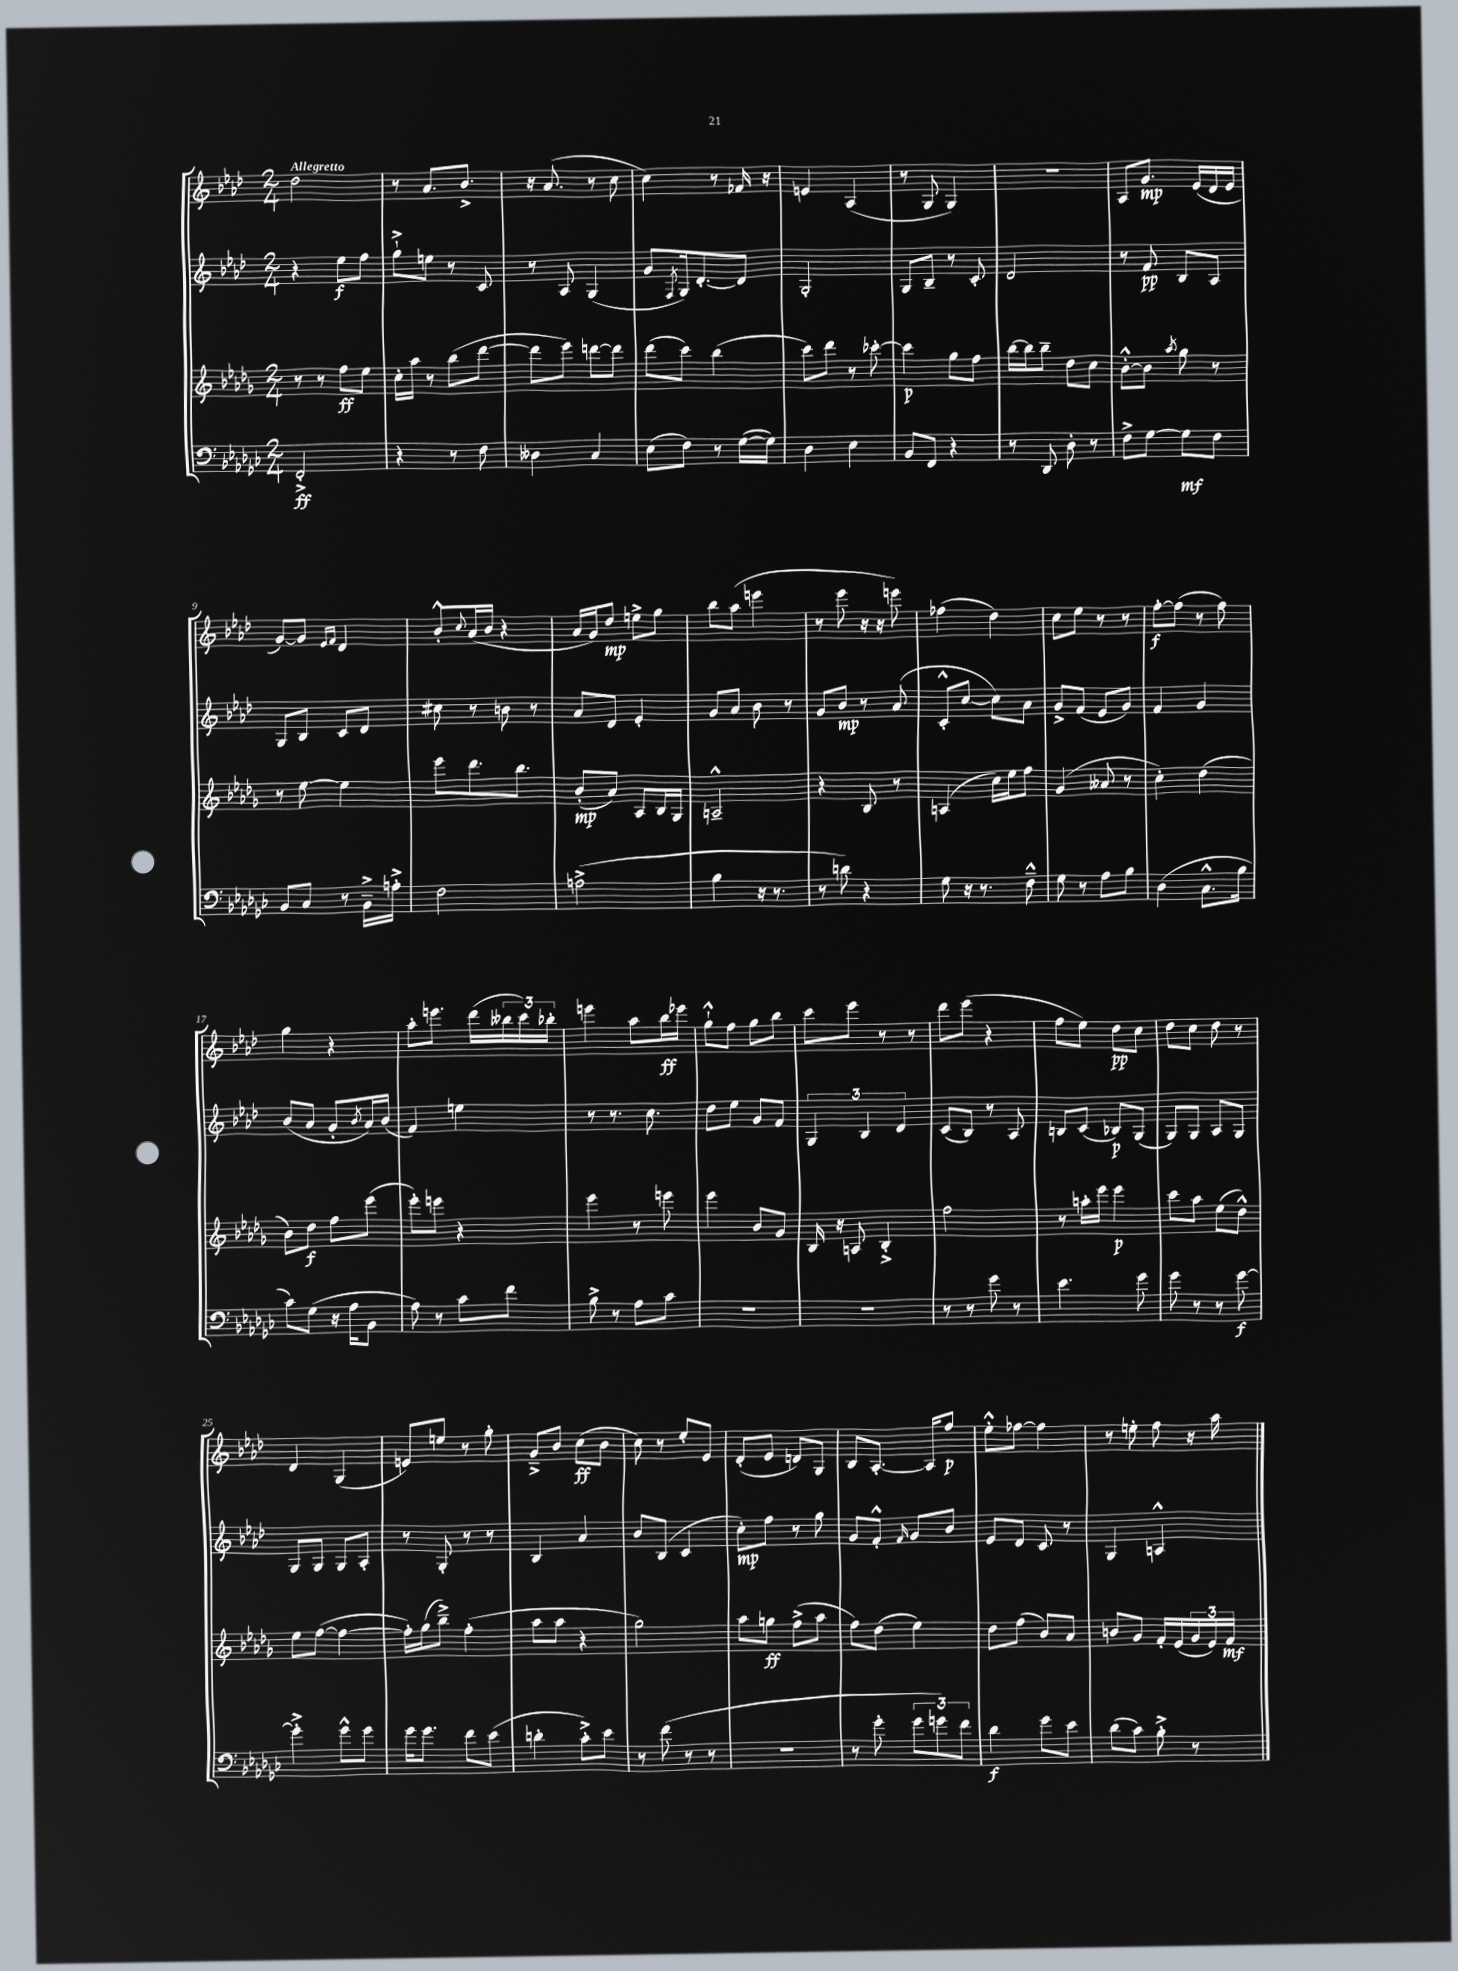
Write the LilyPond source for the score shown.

<<
\new StaffGroup <<
\new Staff = "s0" {
    \clef treble \key aes \major \numericTimeSignature \time 2/4 \tempo "Allegretto"
    des''2 |
    r8 aes'8. bes'8.-> |
    r16 aes'8.( r8 c''8 |
    c''4) r8 fes'16 r16 |
    e'4 aes4( |
    r8 g8 g4) |
    R2 |
    aes8 g'8.\mp ees'16( des'16 ees'16 |
    g'8~) g'8 \grace { ees'16 f'16 } des'4 |
    bes'8-.-^ \appoggiatura { c''8 } aes'16( bes'16 r4 |
    aes'16 g'16) des''8\mp e''8-> g''8 |
    bes''8 aes''8( e'''4 |
    r8 ees'''8 r16 r16 e'''8) |
    fes''4( des''4) |
    c''8 ees''8 r8 r8 |
    f''8~-.\f f''8( r8 f''8) |
    g''4 r4 |
    aes''8-. e'''8. des'''16( \tuplet 3/2 { beses''16 c'''16) bes''16-. } |
    e'''4 aes''8 bes''16\ff ees'''16 |
    g''8-!-^ f''8 g''8 bes''8 |
    c'''8 ees'''8 r8 r8 |
    des'''8 ees'''8( r4 |
    f''8 ees''8) des''8\pp c''8 |
    des''8 c''8 des''8 r8 |
    des'4 g4( |
    e'8) e''8 r8 g''8-. |
    g'8---> bes'8 c''8\ff( bes'8 |
    c''8) r8 ees''8-. ees'8 |
    des'8-.( ees'8 d'8) g8 |
    bes8 aes8.~-. aes16 f''8\p |
    ees''8-.-^ fes''8~ fes''4 |
    r8 e''8-. f''8 r16 aes''16 \bar "|." |
}
\new Staff = "s1" {
    \clef treble \key aes \major \numericTimeSignature \time 2/4
    r4 ees''8\f f''8 |
    g''8-!-> e''8 r8 c'8 |
    r8 aes8 g4( |
    g'8 \acciaccatura { f8 } g16) des'8.~-. des'8 |
    g2-. |
    g8 bes8-- r8 c'8-. |
    des'2 |
    r8 f'8\pp bes8 aes8 |
    g8 bes8 c'8 des'8 |
    cis''8 r8 b'8 r8 |
    aes'8 des'8 ees'4-. |
    g'8 aes'8 bes'8 r8 |
    g'8 bes'8\mp r8 aes'8( |
    c'8-.-^ c''8~ c''8) aes'8 |
    g'8-> f'8( ees'8 g'8) |
    f'4 g'4 |
    bes'8( aes'8 g'8-. \acciaccatura { bes'8 } aes'16) bes'16( |
    f'4) e''4 |
    r8 r8. c''8. |
    des''8 ees''8 g'8 f'8 |
    \tuplet 3/2 { g4 bes4 des'4 } |
    c'8( bes8) r8 aes8 |
    b8 c'8( bes8\p) g8( |
    g8) g8 aes8 g8 |
    g8 g8 g8 aes8-. |
    r8 g8-. r8 r8 |
    bes4 aes'4 |
    bes'8 bes8( c'4 |
    c''8-.\mp) f''8 r8 g''8 |
    g'8 f'8-.-^ \grace { f'16 } g'8 bes'8 |
    ees'8 des'8 c'8 r8 |
    g4 a4-^ \bar "|." |
}
\new Staff = "s2" {
    \clef treble \key des \major \numericTimeSignature \time 2/4
    r8 r8 f''8\ff ees''8 |
    c''16-. aes''16 r8 bes''8( des'''8~ |
    des'''8 ees'''8) d'''8~ d'''8 |
    des'''8( c'''8) bes''4( |
    c'''8) des'''8 r8 ces'''8~-. |
    ces'''4\p ges''8 f''8 |
    bes''16~ bes''16 bes''8-- des''8 c''8 |
    bes'8~-.-^ bes'8 \acciaccatura { aes''8 } ges''8 r8 |
    r8 ees''8~ ees''4 |
    ees'''8 des'''8. bes''8. |
    bes'8-.\mp( aes'8) aes8 bes16 ges16 |
    a2---^ |
    r4 bes8 r8 |
    a4( c''16) ees''16 f''8 |
    ges'4( aeses'8 r8 |
    c''4-.) des''4( |
    bes'8) des''8\f f''8 ees'''8( |
    ees'''8-.) e'''8 r4 |
    ees'''4 r8 e'''8 |
    ees'''4 bes'8 ges'8 |
    bes16 r16 a8 bes4-.-> |
    f''2 |
    r8 a''16-. ees'''16 ees'''4\p |
    c'''8 aes''8 ees''8( des''8-^) |
    ees''8 f''8~( f''4~ |
    f''16-.) ges''16( bes''8--->) f''4-.( |
    aes''8 aes''8 r4 |
    ges''2) |
    aes''8 g''8\ff f''8->( aes''8 |
    f''8) des''8( ees''4) |
    des''8 f''8( bes'8) aes'8 |
    b'8 ges'8 f'16-. ees'16( \tuplet 3/2 { ges'16 ees'16) f'16\mf } \bar "|." |
}
\new Staff = "s3" {
    \clef bass \key ges \major \numericTimeSignature \time 2/4
    f,2-.->\ff |
    r4 r8 f8 |
    deses4 ces4 |
    ees8( f8) r8 ges16~( ges16) |
    des4 ees4 |
    bes,8 f,8 r4 |
    r8 des,8 des8-. r8 |
    f8-> ges8~ ges8\mf f8 |
    bes,8 ces8 r8 bes,16---> a16-.-> |
    f2 |
    a2->( |
    bes4 r16 r8. |
    r8 d'8) r4 |
    ges8 r16 r8. f8---^ |
    ges8 r8 aes8 bes8 |
    des4( ces8.-^ bes16 |
    ces'8) ges8( r16 aes16 bes,8 |
    aes8) r8 ces'8 f'8 |
    bes8-> r8 aes8 ces'8 |
    R2 |
    R2 |
    r8 r8 ges'8 r8 |
    ees'4. ges'8 |
    ges'8 r8 r8 ges'8~\f |
    ges'4-.-> ges'8-^ ges'8 |
    ges'16 ges'8. f'8 ees'8( |
    d'4-. ces'8-.->) ees'8 |
    r8 f'8( r8 r8 |
    R2 |
    r8 ges'8-. \tuplet 3/2 { ges'8 g'8) f'8 } |
    des'4\f ges'8 ees'8 |
    des'8( ces'8) bes8-.-> r8 \bar "|." |
}
>>
>>
